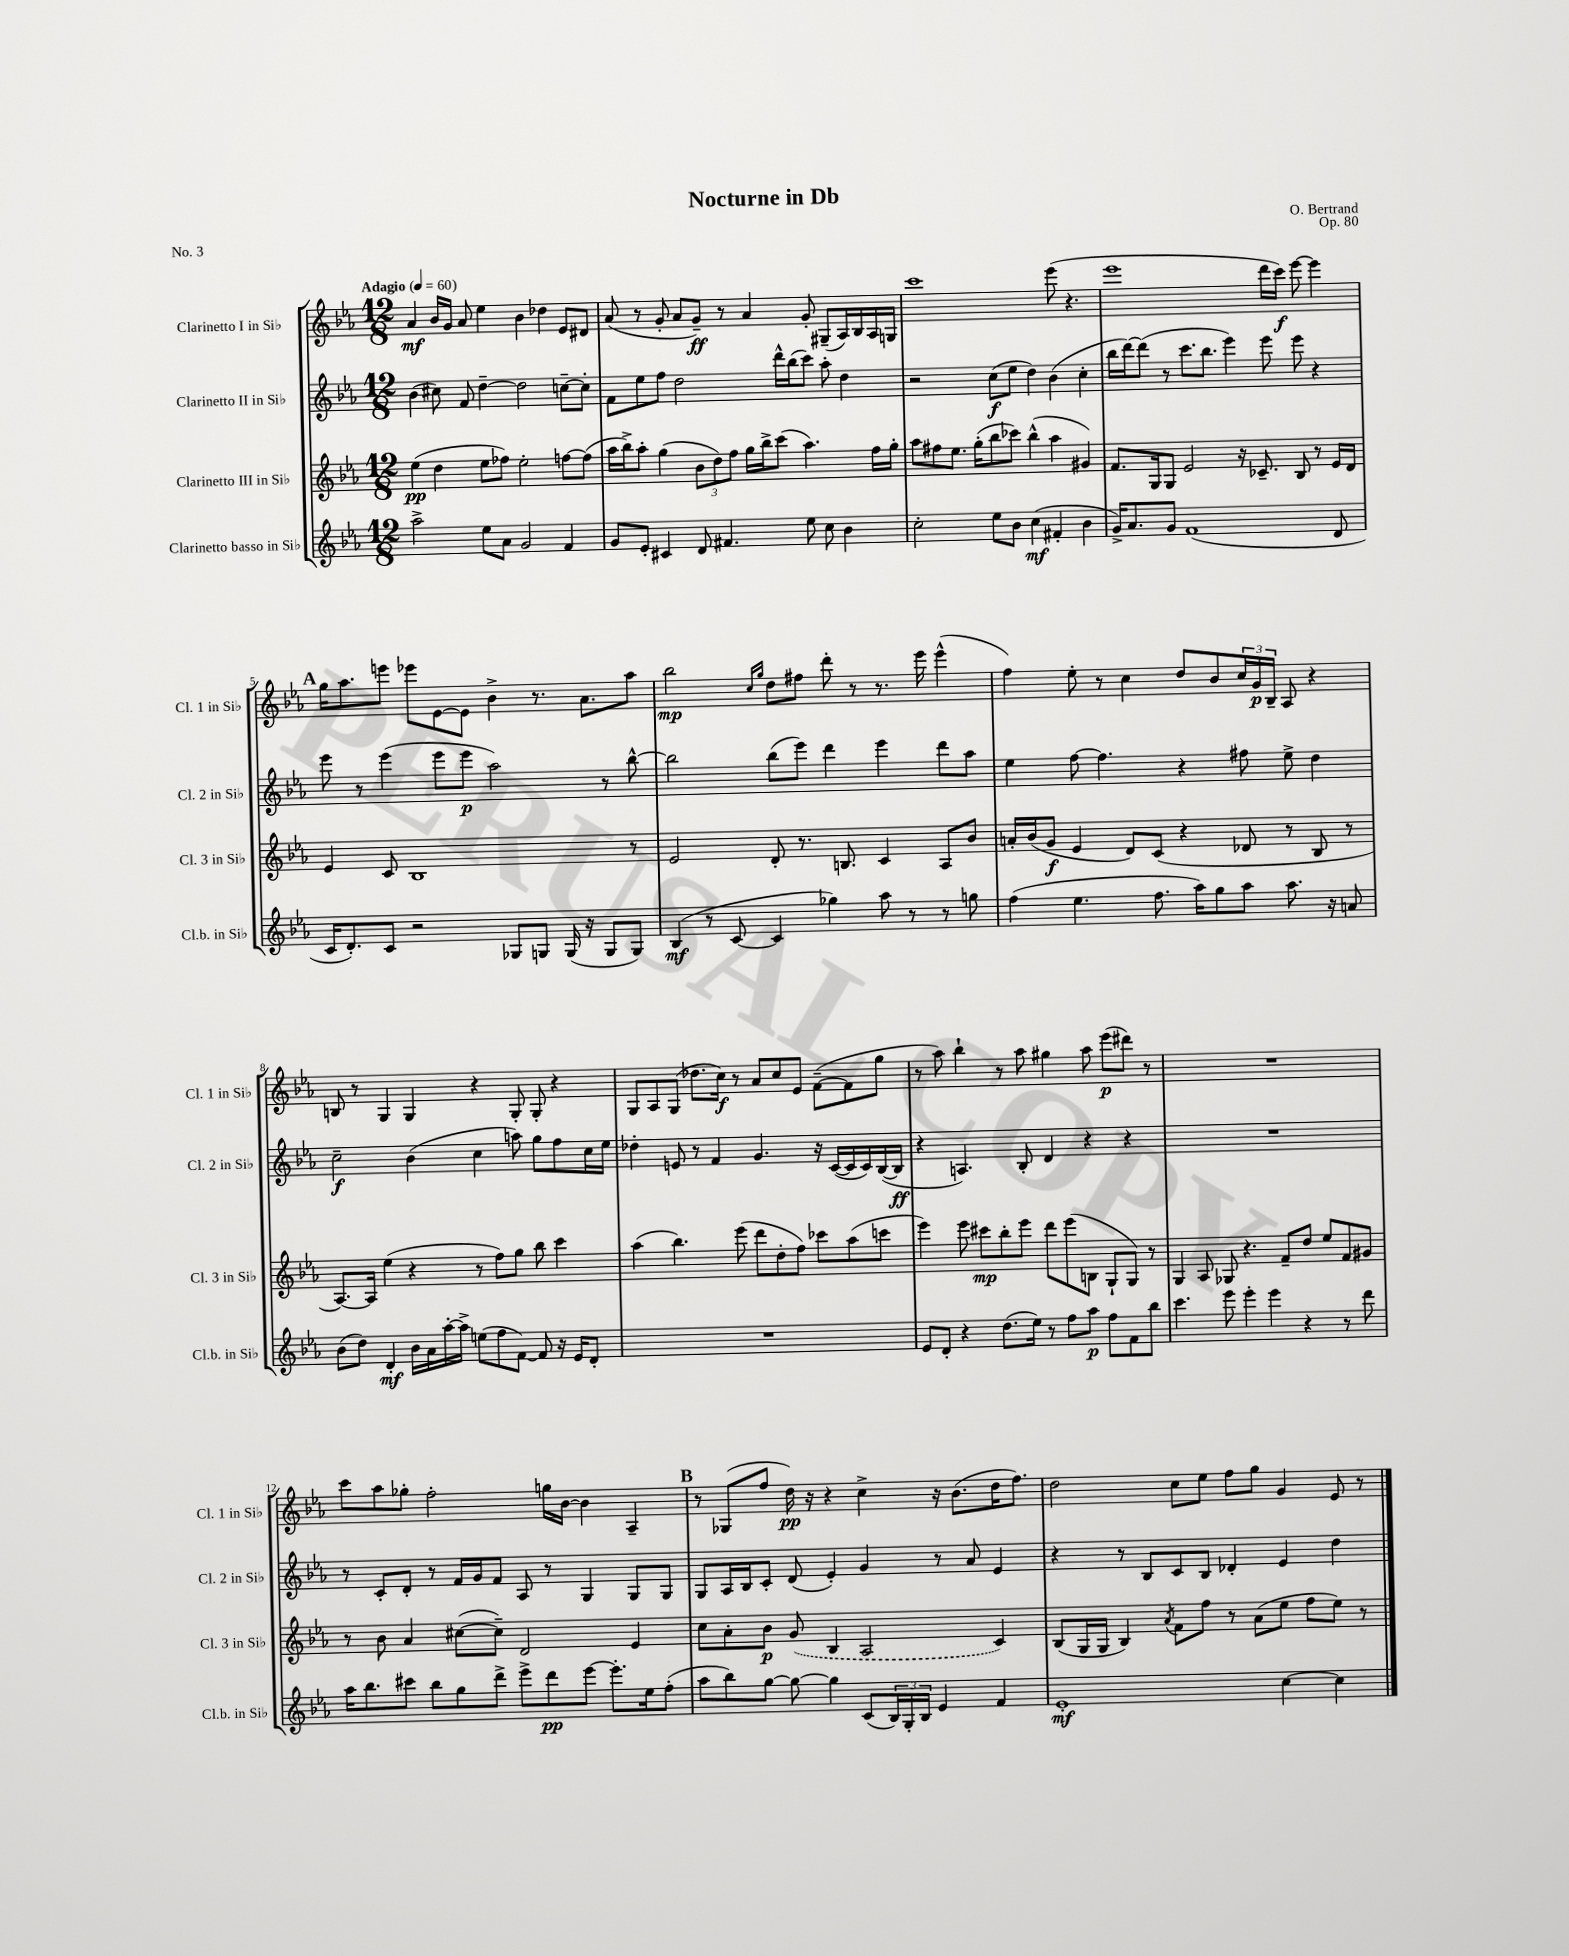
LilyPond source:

\header { title = "Nocturne in Db" composer = "O. Bertrand" opus = "Op. 80" piece = "No. 3" }
<<
\new StaffGroup <<
\new Staff = "s0" \with { instrumentName = "Clarinetto I in Sib" shortInstrumentName = "Cl. 1 in Sib" } {
    \clef treble \key ees \major \numericTimeSignature \time 12/8 \tempo "Adagio" 4 = 60
    aes'4\mf bes'16 g'16 aes'8 ees''4 bes'4 des''4 ees'8 dis'8 |
    aes'8( r8 g'8-. aes'8 g'8--\ff) r8 aes'4 g'8-. gis8--( aes16) bes16 aes16 g16 |
    c'''1 ees'''8( r4. |
    ees'''1 d'''16 c'''16\f) ees'''8~ ees'''4 |
    \mark \markup { \bold "A" } g''16 aes''8. e'''8 ees'''8 ees'8~ ees'8 bes'4-> r8. aes'8. aes''8 |
    bes''2\mp \grace { c''16 g''16 } d''8 fis''8 d'''8-. r8 r8. ees'''16 ees'''4-^( |
    f''4) ees''8-. r8 c''4 d''8 bes'8 \tuplet 3/2 { c''16 g'16\p bes16-- } aes8 r4 |
    b8 r8 g4 g4 r4 g8-. g8-. r4 |
    g8 aes8 g8( des''8. c''16\f) r8 aes'8 c''8 ees'8 f'8~--( f'8 g''8 |
    r8 aes''8) bes''4-! r8 aes''8 gis''4 aes''8 ees'''8\p( dis'''8) r8 |
    R1. |
    c'''8 aes''8 ges''8-. f''2-. g''16 bes'16~ bes'4 aes4-- |
    \mark \markup { \bold "B" } r8 ges8( f''8 d''16\pp) r16 r4 c''4-> r16 bes'8.( d''16 f''8.) |
    d''2 c''8 ees''8 f''8 g''8 g'4 ees'8 r8 \bar "|." |
}
\new Staff = "s1" \with { instrumentName = "Clarinetto II in Sib" shortInstrumentName = "Cl. 2 in Sib" } {
    \clef treble \key ees \major \numericTimeSignature \time 12/8
    bes'4( cis''8) f'8 d''4~-- d''2 c''8~-- c''8-. |
    f'8 ees''8 f''8 d''2 d'''16-^ bes''16( c'''8) aes''8-. d''4 |
    r2 c''8\f( ees''8 d''4) bes'4( c''4-. |
    bes''16 d'''16~) d'''8( r8 c'''8. bes''8. ees'''4) ees'''8 ees'''8 r4 |
    \mark \markup { \bold "A" } ees'''8 r8 ees'''4( ees'''8 ees'''8\p aes''2) r8 bes''8~-^ |
    bes''2 bes''8( ees'''8) d'''4 ees'''4 d'''8 aes''8 |
    ees''4 f''8~ f''4. r4 fis''8 ees''8-> d''4 |
    c''2--\f bes'4( c''4 a''8) g''8 f''8 c''16 ees''16 |
    des''4-. e'8 r8 f'4 g'4. r16 c'16~( c'16 c'16) bes16~( bes16\ff |
    r4 a4.) bes8-. d'4 r4 r4 |
    R1. |
    r8 c'8-. d'8-. r8 f'16 g'16 f'8 aes8 r8 g4 g8 g8 |
    \mark \markup { \bold "B" } g8 aes16 bes16 c'8-. d'8( ees'4-.) g'4 r8 aes'8 ees'4 |
    r4 r8 bes8 c'8 bes8 des'4-. ees'4 d''4 \bar "|." |
}
\new Staff = "s2" \with { instrumentName = "Clarinetto III in Sib" shortInstrumentName = "Cl. 3 in Sib" } {
    \clef treble \key ees \major \numericTimeSignature \time 12/8
    ees''4\pp( d''4 ees''8 fes''8) ees''2-. f''8~ f''8( |
    aes''16 bes''16->) aes''8-. g''4( \tuplet 3/2 { bes'8 d''8) f''8 } g''16 bes''16-> c'''8( aes''4.) f''16 g''16-. |
    aes''8 fis''8 ees''8. g''16-.( bes''8 ces'''8) bes''4-^( aes''4 gis'4) |
    f'8. g16 g8 ees'2 r16 ces'8.-- bes8 r8 ees'16 d'16 |
    \mark \markup { \bold "A" } ees'4 c'8 bes1 r8 |
    ees'2 d'8-. r8. b8. c'4 aes8 bes'8 |
    a'16-. bes'16( g'8\f ees'4 d'8) c'8( r4 des'8 r8 bes8 r8 |
    aes8.~) aes16 ees''4( r4 r8 f''8) g''8 bes''8 c'''4 |
    aes''4( bes''4.) ees'''8( d'''8 d''8-. f''8) ces'''8 aes''8( c'''8 |
    ees'''4) ees'''8 cis'''8\mp bes''8-. ees'''8 d'''8 ees'''8( b8 g8-! g8) r8 |
    g4 aes8 ges8 r4. f'8-- d''8 ees''8 f'8 gis'8 |
    r8 bes'8 aes'4 cis''8~( cis''8--) d'2 ees'4 |
    \mark \markup { \bold "B" } c''8 aes'8-. bes'8\p \once \slurDashed g'8( bes4 aes2 c'4) |
    bes8( g16 g16 bes4) \acciaccatura { aes'8 } f'8 f''8 r8 aes'8( ees''8 f''8 ees''8) r8 \bar "|." |
}
\new Staff = "s3" \with { instrumentName = "Clarinetto basso in Sib" shortInstrumentName = "Cl.b. in Sib" } {
    \clef treble \key ees \major \numericTimeSignature \time 12/8
    aes''2-> ees''8 aes'8 g'2 f'4 |
    g'8 ees'8-. cis'4 d'8 fis'4. ees''8 c''8 bes'4 |
    c''2-. ees''8 bes'8 c''4\mf( fis'4-. bes'4 |
    g'16->) aes'8. g'8 f'1( d'8 |
    \mark \markup { \bold "A" } c'16 d'8.-.) c'8 r2 ges8 g8 g16( r16 g8 g8) |
    bes4\mf( r8 c'8~ c'4 ges''4) aes''8 r8 r8 g''8 |
    f''4( ees''4. f''8. aes''16) g''8 aes''8 aes''8. r16 a'8 |
    bes'8( d''8) d'4-.\mf bes'16 aes'16 aes''16~-. aes''16-> e''8( f''8 f'8~) f'8 r16 ees'16 d'8-. |
    R1. |
    ees'8 d'8-. r4 d''8.( ees''16) r8 f''8 aes''8\p f''8 f'8 bes''8 |
    c'''4. ees'''8 ees'''4-. ees'''4 r4 r8 d'''8 |
    aes''16 bes''8. cis'''8 bes''8 g''8 d'''8-> ees'''8-> d'''8\pp ees'''8~ ees'''8.-. ees''16 f''8-.( |
    \mark \markup { \bold "B" } aes''8 bes''8) g''8~ g''8~ g''4 c'8( \tuplet 3/2 { bes16) g16-. bes16 } ees'4 f'4 |
    ees'1-.\mf c''4~ c''4 \bar "|." |
}
>>
>>
